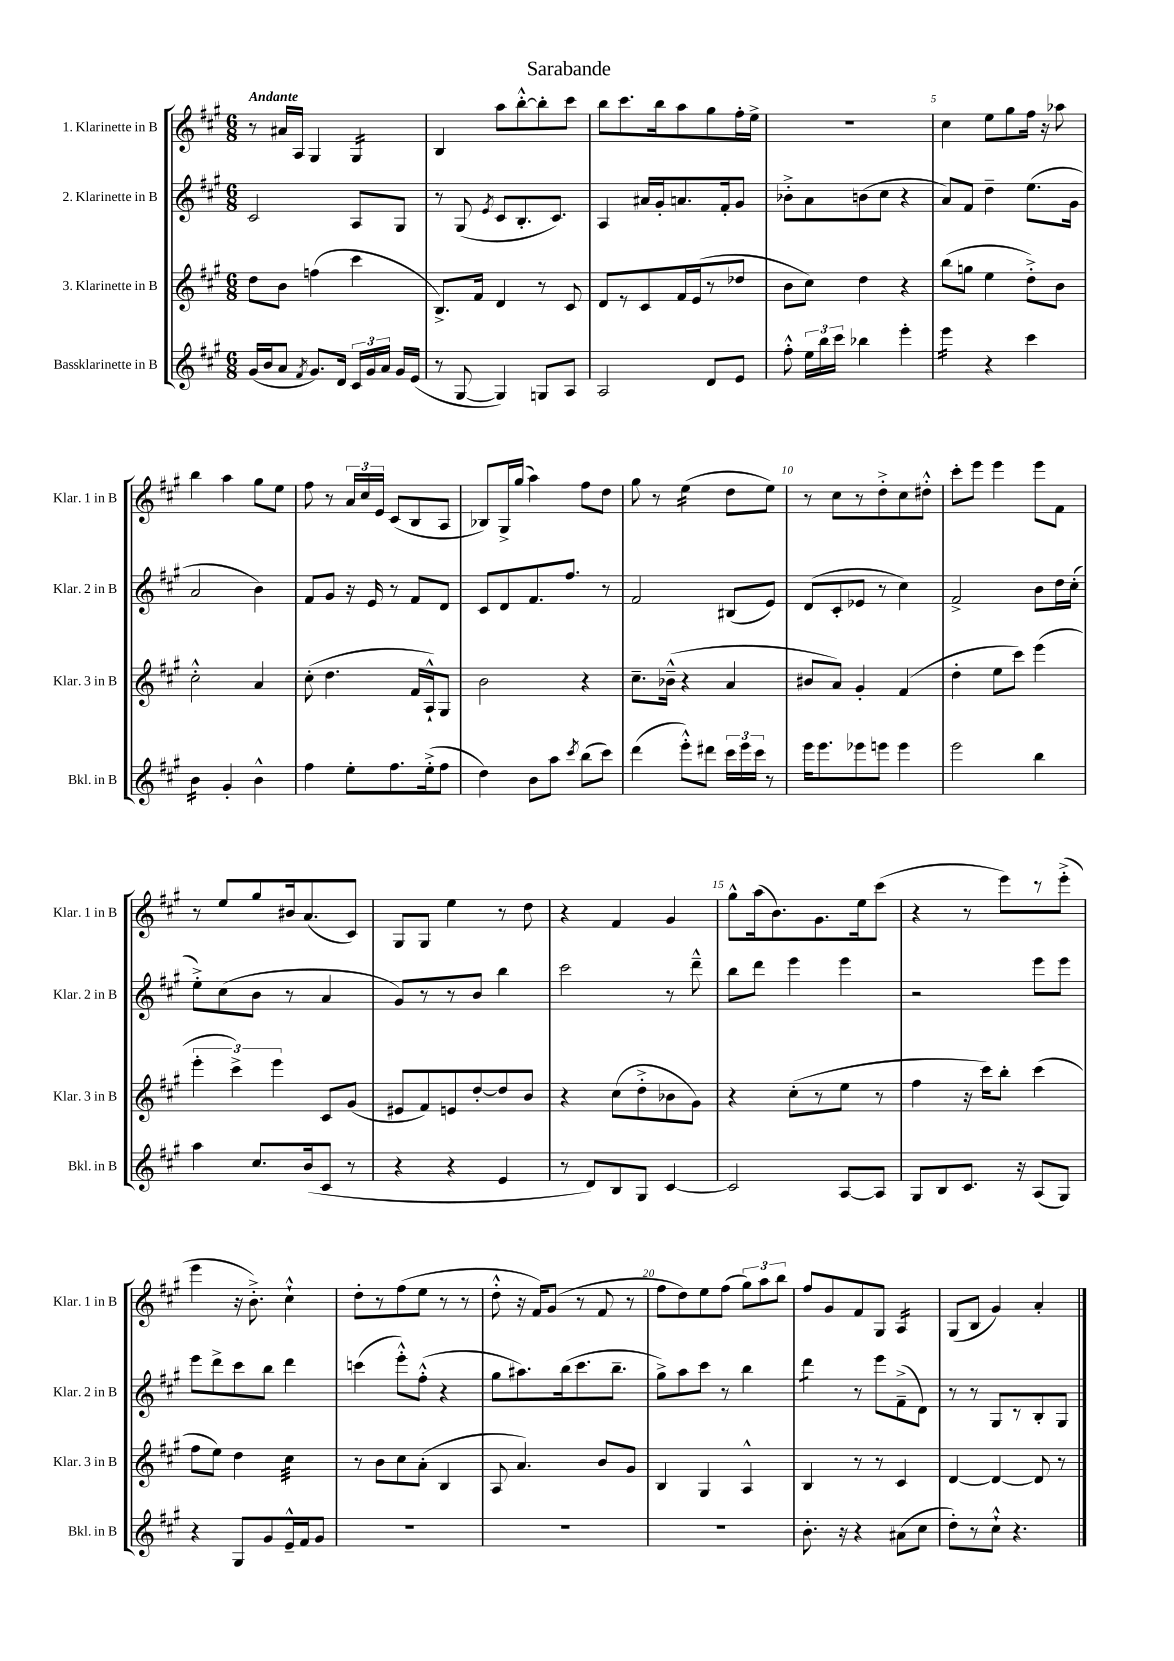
\header { title = "Sarabande" }
<<
\new StaffGroup <<
\new Staff = "s0" \with { instrumentName = "1. Klarinette in B" shortInstrumentName = "Klar. 1 in B" } {
    \clef treble \key a \major \numericTimeSignature \time 6/8 \tempo "Andante"
    \autoBeamOff r8 ais'16[ a16] gis4 gis4:16 |
    b4 a''8[ b''8~-.-^ b''8-. cis'''8] |
    b''8[ cis'''8. b''16 a''8 gis''8 fis''16-. e''16]-> |
    R2. |
    cis''4 e''8[ gis''8 fis''16] r16 aes''8 |
    b''4 a''4 gis''8[ e''8] |
    fis''8 r8 \tuplet 3/2 { a'16[ cis''16 e'16] } cis'8[( b8 a8] |
    bes8[) gis16-> gis''16]( a''4) fis''8[ d''8] |
    gis''8 r8 e''4:16( d''8[ e''8]) |
    r8 cis''8[ r8 d''8-.-> cis''8 dis''8]-.-^ |
    cis'''8[-. e'''8] e'''4 e'''8[ fis'8] |
    r8 e''8[ gis''8 bis'16 a'8.( cis'8]) |
    gis8[ gis8] e''4 r8 d''8 |
    r4 fis'4 gis'4 |
    gis''8[-^ a''16( b'8.) gis'8. e''16 cis'''8]( |
    r4 r8 e'''8[) r8 e'''8]-.->( |
    e'''4 r16 b'8.-.->) cis''4-!-^ |
    d''8[-. r8 fis''8( e''8] r8 r8 |
    d''8-.-^ r16 fis'16[) gis'8]( r8 fis'8 r8 |
    fis''8[ d''8) e''8 fis''8]( \tuplet 3/2 { gis''8[) a''8 b''8] } |
    fis''8[ gis'8 fis'8 gis8] a4:16 |
    gis8[( b8] gis'4) a'4-. \bar "|." |
}
\new Staff = "s1" \with { instrumentName = "2. Klarinette in B" shortInstrumentName = "Klar. 2 in B" } {
    \clef treble \key a \major \numericTimeSignature \time 6/8
    \autoBeamOff cis'2 a8[ gis8] |
    r8 gis8( \acciaccatura { e'8 } cis'8[ b8.-. cis'8.]) |
    a4 ais'16[ gis'16-. a'8. fis'16-. gis'8] |
    bes'8[-.-> a'8 b'8( cis''8] r4 |
    a'8[) fis'8] d''4-- e''8.[( gis'16] |
    a'2 b'4) |
    fis'8[ gis'8] r16 e'16 r8 fis'8[ d'8] |
    cis'8[ d'8 fis'8. fis''8.] r8 |
    fis'2 bis8[( e'8]) |
    d'8[( cis'8-. ees'8] r8 cis''4) |
    fis'2-> b'8[ d''16 cis''16]-.( |
    e''8[-.->) cis''8( b'8] r8 a'4 |
    gis'8[) r8 r8 b'8] b''4 |
    cis'''2 r8 d'''8---^ |
    b''8[ d'''8] e'''4 e'''4 |
    r2 e'''8[ e'''8] |
    e'''8[ d'''8-> cis'''8 b''8] d'''4 |
    c'''4( e'''8[-.-^) fis''8]-.-^( r4 |
    gis''8[ ais''8.) b''16( cis'''8. b''8.]-- |
    gis''8[->) a''8 cis'''8] r8 b''4 |
    d'''4:8 r8 e'''8[ fis'8--->( d'8]) |
    r8 r8 gis8[ r8 b8-. gis8] \bar "|." |
}
\new Staff = "s2" \with { instrumentName = "3. Klarinette in B" shortInstrumentName = "Klar. 3 in B" } {
    \clef treble \key a \major \numericTimeSignature \time 6/8
    \autoBeamOff d''8[ b'8] f''4( cis'''4 |
    b8.[->) fis'16] d'4 r8 cis'8 |
    d'8[ r8 cis'8 fis'16 e'16( r8 des''8] |
    b'8[ cis''8]) d''4 r4 |
    b''8[( g''8] e''4 d''8[-.->) b'8] |
    cis''2-.-^ a'4 |
    cis''8-.( d''4. fis'16[ a16-!-^) gis8] |
    b'2 r4 |
    cis''8.[-- bes'16]---^( r4 a'4 |
    bis'8[ a'8]) gis'4-. fis'4( |
    d''4-. e''8[ cis'''8]) e'''4( |
    \tuplet 3/2 { e'''4-. cis'''4->) e'''4 } cis'8[ gis'8]( |
    eis'8[ fis'8) e'8 d''8~-. d''8 b'8] |
    r4 cis''8[( d''8-.-> bes'8 gis'8]) |
    r4 cis''8[-.( r8 e''8] r8 |
    fis''4 r16 cis'''16[) b''8]-. cis'''4( |
    fis''8[ e''8]) d''4 cis''4:32 |
    r8 b'8[ cis''8 a'8]-.( b4 |
    a8 a'4.) b'8[ gis'8] |
    b4 gis4 a4-^ |
    b4 r8 r8 cis'4 |
    d'4~ d'4~ d'8 r8 \bar "|." |
}
\new Staff = "s3" \with { instrumentName = "Bassklarinette in B" shortInstrumentName = "Bkl. in B" } {
    \clef treble \key a \major \numericTimeSignature \time 6/8
    \autoBeamOff gis'16[( b'16 a'8] \acciaccatura { fis'8 } gis'8.[) d'16] \tuplet 3/2 { cis'16[ gis'16 a'16] } gis'16[ e'16]( |
    r8 gis8~ gis4) g8[ a8] |
    a2 d'8[ e'8] |
    fis''8-.-^ \tuplet 3/2 { e''16[ b''16 cis'''16] } bes''4 e'''4-. |
    e'''4:16 r4 cis'''4 |
    b'4:16 gis'4-. b'4-^ |
    fis''4 e''8[-. fis''8. e''16-.->( fis''8] |
    d''4) b'8[ a''8] \acciaccatura { cis'''8 } b''8[( cis'''8]) |
    d'''4( e'''8[-.-^) dis'''8] \tuplet 3/2 { cis'''16[ e'''16 cis'''16] } r8 |
    e'''16[ e'''8. ees'''8 e'''8] e'''4 |
    e'''2 b''4 |
    a''4 cis''8.[ b'16( cis'8] r8 |
    r4 r4 e'4 |
    r8 d'8[) b8 gis8] cis'4~ |
    cis'2 a8[~ a8] |
    gis8[ b8 cis'8.] r16 a8[( gis8]) |
    r4 gis8[ gis'8 e'16---^ fis'16 gis'8] |
    R2. |
    R2. |
    R2. |
    b'8.-. r16 r4 ais'8[( cis''8] |
    d''8[-.) r8 cis''8]-!-^ r4. \bar "|." |
}
>>
>>
\layout { \context { \Score \override BarNumber.break-visibility = ##(#f #t #t) barNumberVisibility = #(every-nth-bar-number-visible 5) } }
